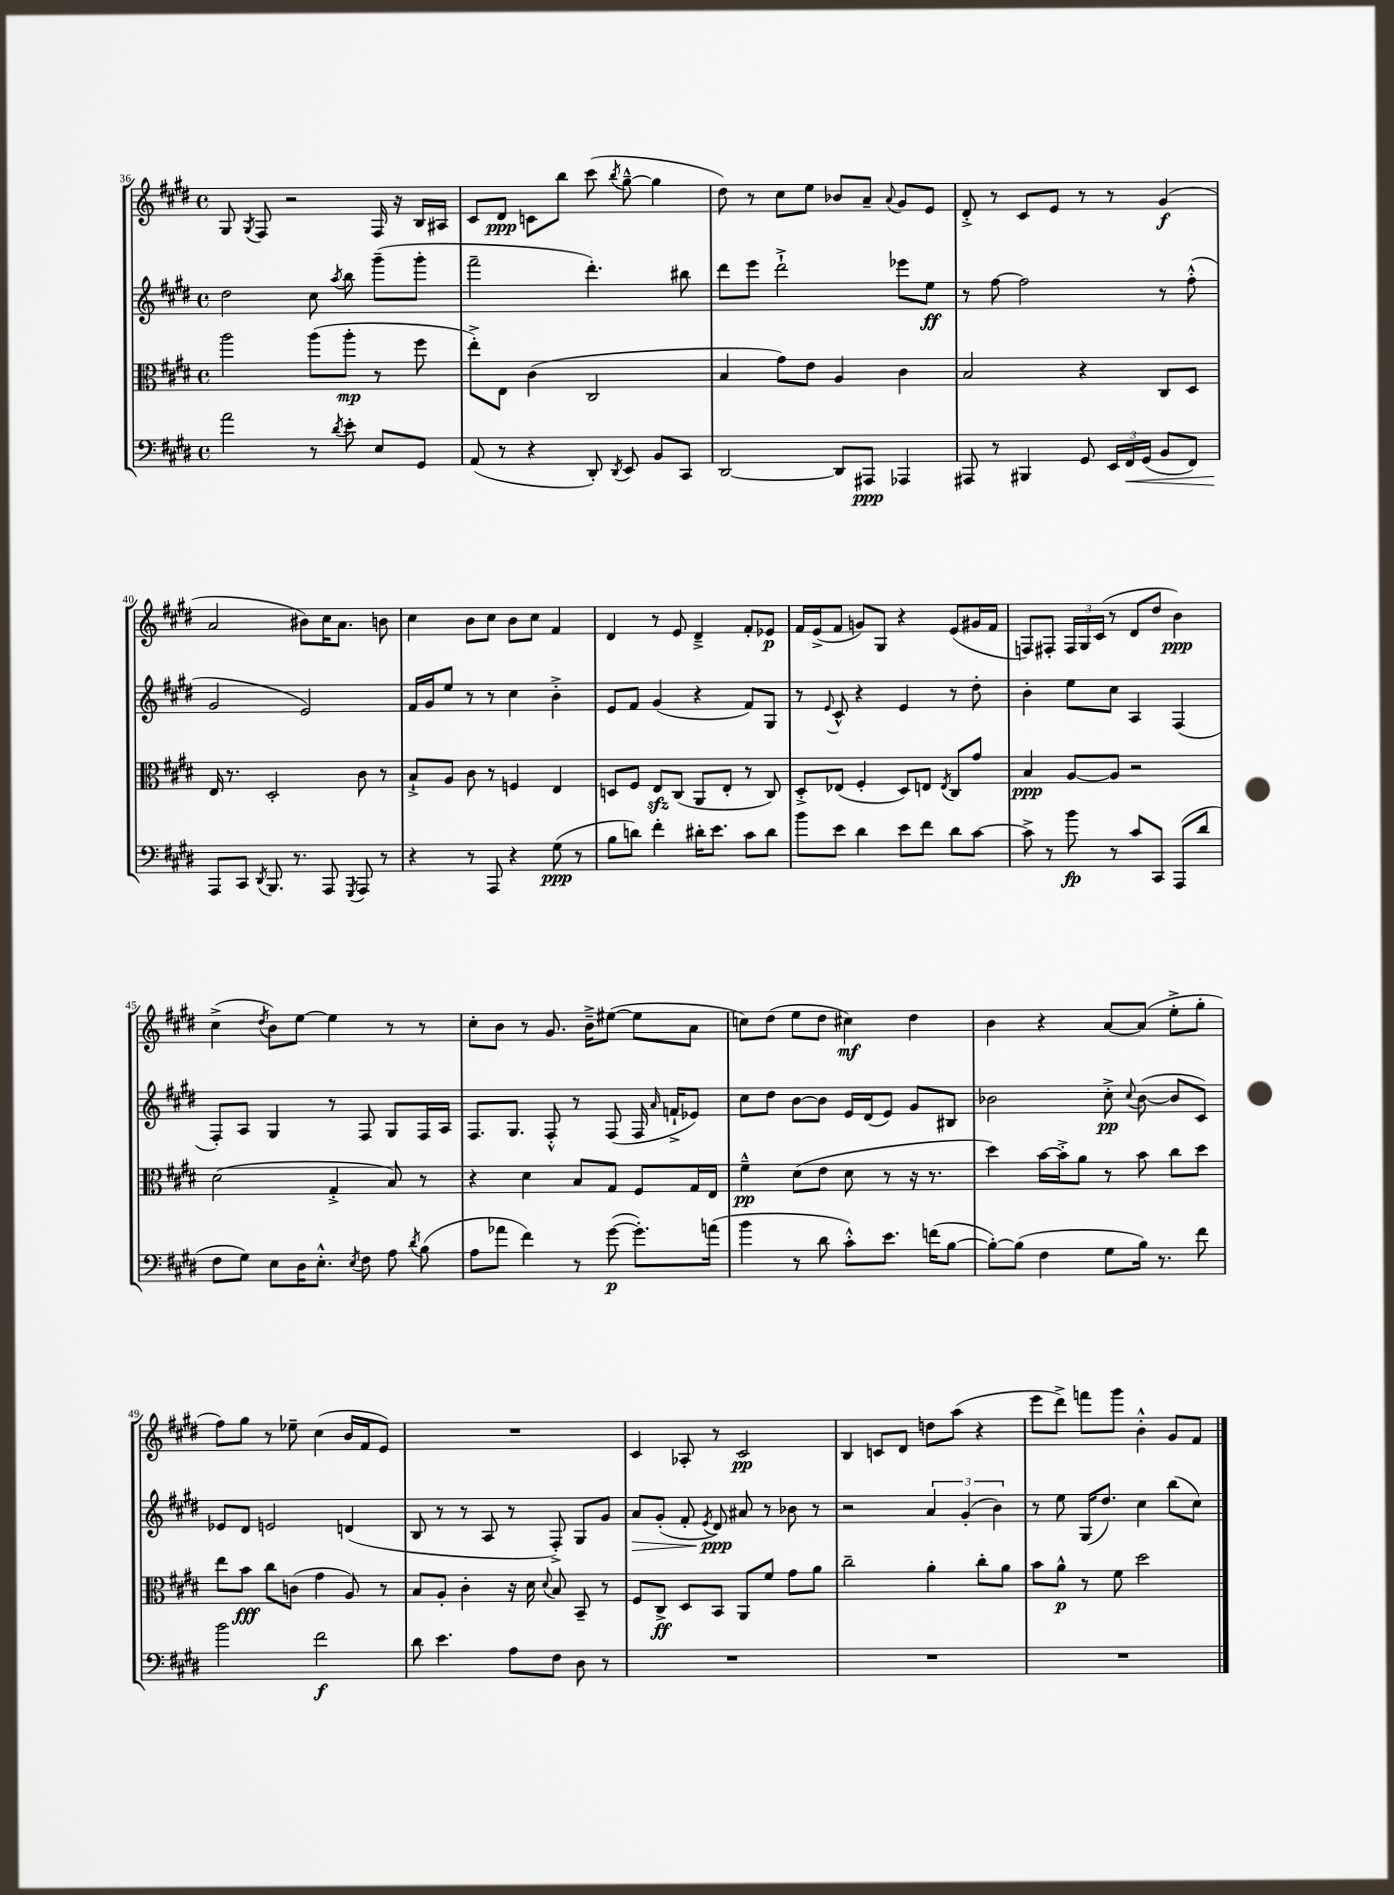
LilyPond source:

<<
\new StaffGroup <<
\new Staff = "s0" {
    \clef treble \key e \major \defaultTimeSignature \time 4/4
    \autoBeamOff gis8 \acciaccatura { gis8 } fis8 r2 fis16 r16 b16[ ais16] |
    cis'8[ dis'8]\ppp c'8[ b''8] cis'''8( \acciaccatura { b''8 } gis''8~---^ gis''4 |
    dis''8) r8 cis''8[ e''8] bes'8[ a'8]-- \appoggiatura { a'8 } gis'8[ e'8] |
    dis'8-.-> r8 cis'8[ e'8] r8 r8 gis'4\f( |
    a'2 bis'8[) cis''16 a'8.] b'8 |
    cis''4 b'8[ cis''8] b'8[ cis''8] fis'4 |
    dis'4 r8 e'8 dis'4---> fis'8[-. ees'8]\p |
    fis'16[ e'16->( fis'8] g'8[) gis8] r4 e'8[( gis'16 fis'16] |
    f8[) fis8]-. \tuplet 3/2 { fis16[ gis16 cis'16]( } r8 dis'8[ dis''8] b'4\ppp) |
    cis''4->( \acciaccatura { dis''8 } b'8[) e''8]~ e''4 r8 r8 |
    cis''8[-. b'8] r8 gis'8. b'16[---> eis''8]~( eis''8[ a'8] |
    c''8[) dis''8]( e''8[ dis''8] cis''4\mf) dis''4 |
    b'4 r4 a'8[~ a'8]( e''8[-.-> gis''8]-. |
    fis''8[) gis''8] r8 ees''8-- cis''4( b'16[ fis'16 e'8]) |
    R1 |
    cis'4 aes8-. r8 cis'2\pp |
    b4 c'8[ dis'8] d''8[ a''8]( r4 |
    e'''8[ dis'''8]->) f'''8[ gis'''8] b'4-.-^ gis'8[ fis'8] \bar "|." |
}
\new Staff = "s1" {
    \clef treble \key e \major \defaultTimeSignature \time 4/4
    \autoBeamOff dis''2 cis''8 \acciaccatura { a''8 } b''8 gis'''8[--( gis'''8]-. |
    fis'''2-- dis'''4.-.) bis''8 |
    dis'''8[ e'''8] dis'''2-!-> ees'''8[ e''8]\ff |
    r8 fis''8~ fis''2 r8 fis''8-.-^( |
    gis'2 e'2) |
    fis'16[ gis'16 e''8] r8 r8 cis''4 b'4-.-> |
    e'8[ fis'8] gis'4( r4 fis'8[) gis8] |
    r8 \appoggiatura { e'8 } cis'8-^ r4 e'4 r8 dis''8-. |
    b'4-. e''8[ cis''8] a4 fis4( |
    fis8[-.) a8] gis4 r8 fis8 gis8[ fis16 a16] |
    fis8.[ gis8.] fis8-.-^ r8 fis8( fis16 \grace { a'16 } f'16[-!-> ees'8]) |
    cis''8[ dis''8] b'8[~ b'8] e'16[ dis'16( e'8]) gis'8[ bis8] |
    bes'2 cis''8-.->\pp \appoggiatura { cis''8 } bes'8~( bes'8[ cis'8]) |
    ees'8[ dis'8] e'2 d'4( |
    b8 r8 r8 a8 r8 fis8-.->) gis8[ gis'8] |
    a'8[\> gis'8]-.( fis'8-. \acciaccatura { e'8 } dis'8\ppp\!) ais'8 r8 bes'8 r8 |
    r2 \tuplet 3/2 { a'4 gis'4-.( b'4) } |
    r8 e''8 gis16[( dis''8.]) cis''4 b''8[( cis''8]) \bar "|." |
}
\new Staff = "s2" {
    \clef alto \key e \major \defaultTimeSignature \time 4/4
    \autoBeamOff a''2 a''8[( a''8]-.\mp r8 fis''8 |
    e''8[-.->) e8] cis'4( cis2 |
    b4 gis'8[) e'8] a4 cis'4 |
    b2 r4 cis8[ dis8] |
    e16 r8. dis2-. cis'8 r8 |
    b8[-!-> a8] cis'8 r8 f4 e4 |
    d8[ fis8] e8[\sfz cis8]( a,8[ e8]-. r8 cis8) |
    dis8[-.-> ees8]( fis4-. dis8[) e8] \acciaccatura { e8 } cis8[ gis'8] |
    b4\ppp a8[~ a8] r2 |
    dis'2( gis4-.-> b8) r8 |
    r4 dis'4 b8[ gis8] fis8[ gis16 e16] |
    fis'4---^\pp dis'8[( e'8] dis'8 r8 r16 r8. |
    dis''4) b'16[~ b'16-.-> a'8] r8 b'8 cis''8[ dis''8] |
    e''8[ b'8]\fff cis''8[ c'8]( gis'4 a8) r8 |
    b8[ a8]-. cis'4-. r16 dis'16 \appoggiatura { dis'8 } b8 b,8-- r8 |
    fis8[ cis8]->\ff dis8[ b,8] a,8[ fis'8] gis'8[ a'8] |
    cis''2-- a'4-. cis''8[-. a'8] |
    b'8[ a'8]-^\p r8 fis'8 dis''2 \bar "|." |
}
\new Staff = "s3" {
    \clef bass \key e \major \defaultTimeSignature \time 4/4
    \autoBeamOff a'2 r8 \acciaccatura { dis'8 } e'8-. e8[ gis,8] |
    a,8( r8 r4 dis,8-.) \acciaccatura { dis,8 } e,8 b,8[ cis,8] |
    dis,2~ dis,8[ ais,,8]\ppp aes,,4 |
    ais,,8 r8 bis,,4 gis,8 \tuplet 3/2 { e,16[ fis,16\< gis,16]( } b,8[ fis,8]) |
    a,,8[\! cis,8] \acciaccatura { dis,8 } b,,8. r8. a,,8 \acciaccatura { gis,,8 } a,,8 r8 |
    r4 r8 a,,8 r4 gis8\ppp( r8 |
    b8[ d'8]) fis'4-. dis'16[-. e'8.] cis'8[ dis'8] |
    b'8[ e'8] dis'4 e'8[ fis'8] dis'8[ cis'8]~ |
    cis'8-> r8 b'8\fp r8 cis'8[ cis,8] a,,8[( dis'8] |
    fis8[ gis8]) e8[ dis16 e8.]-.-^ \acciaccatura { e8 } fis8 a8 \acciaccatura { dis'8 } b8( |
    a8[ aes'8] fis'4) r8 gis'8~\p( gis'8.[-.) a'16]( |
    b'4 r8 dis'8 cis'8[-.-^) e'8.] f'16[( b8]~ |
    b8[~-.) b8]( fis4 gis8[ b16]) r8. fis'8 |
    b'2 fis'2\f |
    dis'8 e'4. a8[ fis8] dis8 r8 |
    R1 |
    R1 |
    R1 \bar "|." |
}
>>
>>
\layout { \context { \Score currentBarNumber = #36 } }
